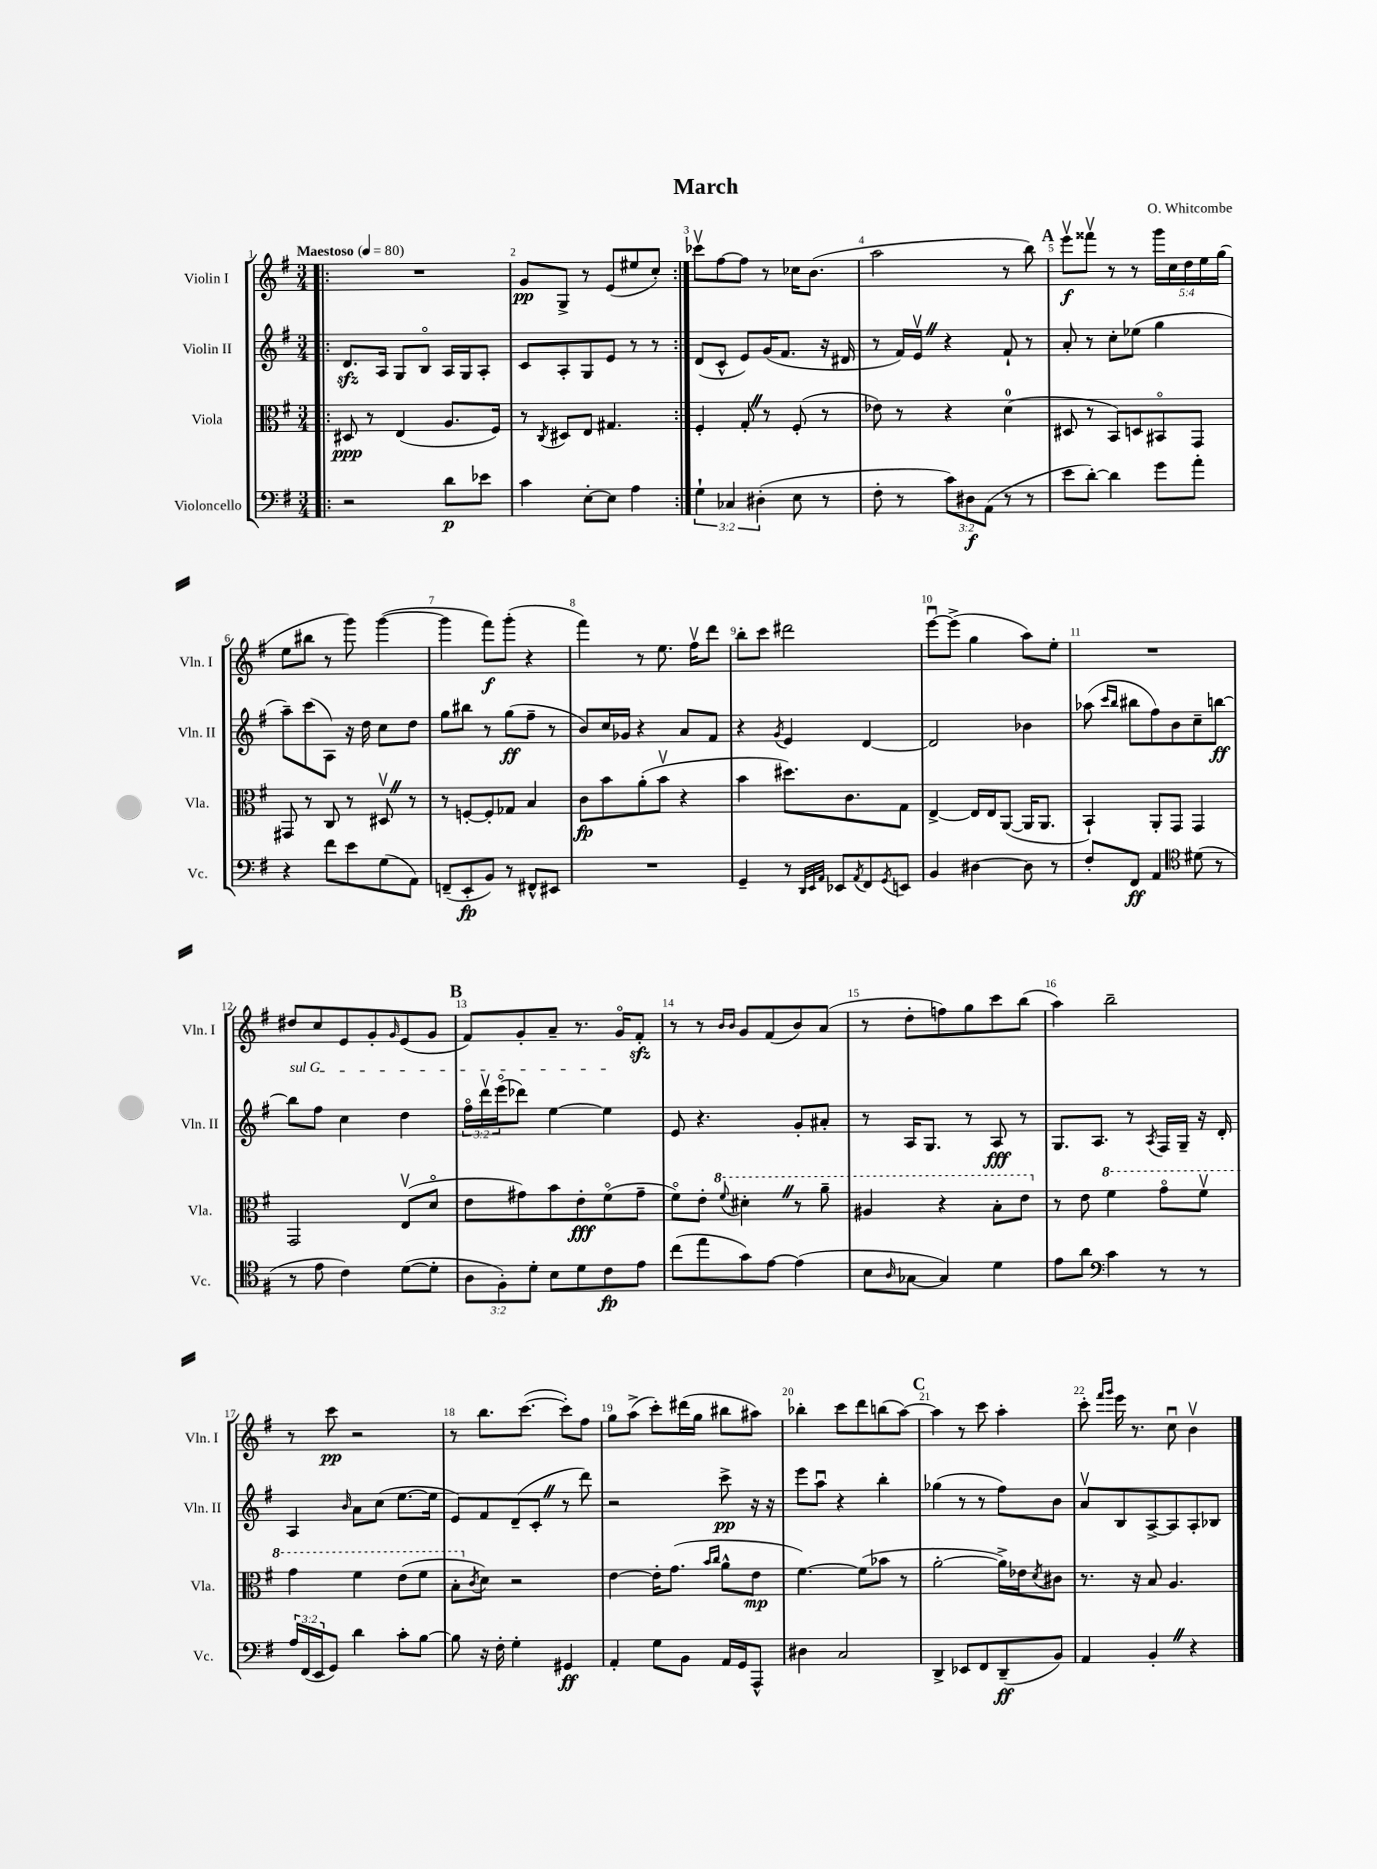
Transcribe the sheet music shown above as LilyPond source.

\header { title = "March" composer = "O. Whitcombe" }
<<
\new StaffGroup <<
\new Staff = "s0" \with { instrumentName = "Violin I" shortInstrumentName = "Vln. I" } {
    \clef treble \key g \major \numericTimeSignature \time 3/4 \override Staff.TupletNumber.text = #tuplet-number::calc-fraction-text \tempo "Maestoso" 4 = 80
    \repeat volta 2 { \bar ".|:" R2. |
    g'8\pp g8-> r8 e'8( eis''8 c''8-.) | }
    ces'''8\upbow fis''8~ fis''8 r8 ces''16 b'8.( |
    a''2 r8 b''8) |
    \mark \markup { \bold "A" } e'''8\upbow\f fisis'''8\upbow r8 r8 \tuplet 5/4 { g'''16 c''16 d''16 e''16 g''16( } |
    e''8 bis''8 r8 g'''8) g'''4~( |
    g'''4 fis'''8\f) g'''8-.( r4 |
    fis'''4) r8 e''8. fis''16\upbow d'''8 |
    b''8-. c'''8 dis'''2 |
    e'''8~\downbow e'''8->( g''4 a''8) e''8-. |
    R2. |
    dis''8 c''8 e'8 g'8-. \grace { g'16 } e'8( g'8 |
    \mark \markup { \bold "B" } fis'8) g'8-. a'8-- r8. g'16\flageolet fis'8-.\sfz |
    r8 r8 \grace { b'16 b'16 } g'8 fis'8( b'8) a'8( |
    r8 d''8-. f''8) g''8 c'''8 b''8( |
    a''4) b''2-- |
    r8 c'''8\pp r2 |
    r8 b''8. c'''8.~( c'''8-.) fis''8 |
    g''8 a''8->( c'''8-.) dis'''16( g''16 bis''8 ais''8) |
    bes''4-. c'''8 d'''8 b''8( a''8~) |
    \mark \markup { \bold "C" } a''4 r8 c'''8 a''4-. |
    c'''8-. \grace { fis'''16 g'''16 } e'''16 r8. c''8\downbow b'4\upbow \bar "|." |
}
\new Staff = "s1" \with { instrumentName = "Violin II" shortInstrumentName = "Vln. II" } {
    \clef treble \key g \major \numericTimeSignature \time 3/4 \override Staff.TupletNumber.text = #tuplet-number::calc-fraction-text
    \repeat volta 2 { \bar ".|:" d'8.\sfz a16 g8 b8\flageolet a16 g16 a8-. |
    c'8 a8-. g8 e'8 r8 r8 | }
    d'8( c'8-^ e'8) g'16( fis'8. r16 dis'16 |
    r8 fis'16) e'16\upbow \once \override BreathingSign.text = \markup { \musicglyph "scripts.caesura.straight" } \breathe r4 fis'8-! r8 |
    \mark \markup { \bold "A" } a'8-. r8 c''8-. ees''8( g''4 |
    a''8--) c'''8( a8) r16 d''16 c''8 d''8 |
    g''8 bis''8 r8 g''8\ff( fis''8-- r8 |
    b'8) c''16 ges'16 r4 a'8 fis'8 |
    r4 \acciaccatura { g'8 } e'4 d'4~ |
    d'2 bes'4 |
    aes''8( \grace { c'''16 b''16 } bis''8 fis''8) b'8 c''8-- b''8~\ff |
    \once \override TextSpanner.bound-details.left.text = \markup { \italic "sul G" } b''8\startTextSpan fis''8 c''4 d''4 |
    \mark \markup { \bold "B" } \tuplet 3/2 { fis''16\flageolet d'''16\upbow e'''16\flageolet( } des'''8) e''4~ e''4\stopTextSpan |
    e'8 r4. g'8-. ais'8-. |
    r8 a16 g8. r8 a8\fff r8 |
    g8. a8. r8 \acciaccatura { a8 } fis16 g16-- r16 d'16-. |
    a4 \grace { b'16 } a'8 c''8( e''8.~ e''16 |
    e'8) fis'8 d'8--( c'8-. \once \override BreathingSign.text = \markup { \musicglyph "scripts.caesura.straight" } \breathe r8 d'''8) |
    r2 c'''8->\pp r16 r16 |
    e'''8 a''8\downbow r4 b''4-. |
    \mark \markup { \bold "C" } ges''4( r8 r8 fis''8) b'8 |
    a'8\upbow b8 a8~-> a8 a8-. bes8 \bar "|." |
}
\new Staff = "s2" \with { instrumentName = "Viola" shortInstrumentName = "Vla." } {
    \clef alto \key g \major \numericTimeSignature \time 3/4
    \repeat volta 2 { \bar ".|:" dis8\ppp r8 e4( a8. fis16) |
    r8 \acciaccatura { c8 } dis8 e8 gis4. | }
    fis4-. g8-. \once \override BreathingSign.text = \markup { \musicglyph "scripts.caesura.straight" } \breathe r8 fis8-.( r8 |
    ees'8) r8 r4 d'4-0( |
    \mark \markup { \bold "A" } dis8 r8 b,8) d8 bis,8\flageolet g,8 |
    gis,8 r8 c8 r8 dis8\upbow \once \override BreathingSign.text = \markup { \musicglyph "scripts.caesura.straight" } \breathe r8 |
    r8 f8~-. f8-. ges8 b4 |
    c'8\fp b'8 a'8-.( b'8\upbow r4 |
    b'4 dis''8.) c'8. g8 |
    e4~-> e16 e16 a,8~( a,16 a,8. |
    b,4-!) a,8-. g,8 g,4 |
    g,2 e8\upbow( d'8\flageolet |
    \mark \markup { \bold "B" } e'8 gis'8) b'8 e'8-.\fff fis'8\flageolet( gis'8-- |
    fis'8\flageolet) e'8-. \ottava #1 \appoggiatura { fis''8 } dis''4-. \once \override BreathingSign.text = \markup { \musicglyph "scripts.caesura.straight" } \breathe r8 a''8-- |
    ais'4 r4 b'8-. e''8 \ottava #0 |
    r8 e'8 \ottava #1 fis''4 g''8\flageolet fis''8\upbow |
    g''4 fis''4 e''8( fis''8 |
    b'8-. \ottava #0 \acciaccatura { c'8 } d'8) r2 |
    e'4~ e'16-. g'8.( \grace { b'16 c''16 } a'8-^ e'8\mp |
    fis'4.~) fis'8( bes'8 r8 |
    \mark \markup { \bold "C" } a'2~-. a'16->) ees'16 \acciaccatura { d'8 } cis'8 |
    r8. r16 b8 a4. \bar "|." |
}
\new Staff = "s3" \with { instrumentName = "Violoncello" shortInstrumentName = "Vc." } {
    \clef bass \key g \major \numericTimeSignature \time 3/4 \override Staff.TupletNumber.text = #tuplet-number::calc-fraction-text
    \repeat volta 2 { \bar ".|:" r2 d'8\p ees'8 |
    c'4 e8~-. e8 a4 | }
    \tuplet 3/2 { g4-! ces4 dis4-.( } e8 r8 |
    fis8-. r8 \tuplet 3/2 { c'8) dis8\f a,8( } r8 r8 |
    \mark \markup { \bold "A" } e'8 d'8~-.) d'4 g'8 a'8-. |
    r4 fis'8 e'8 g8( a,8) |
    f,8--( e,8-.\fp b,8) r8 fis,8-^ eis,8 |
    R2. |
    g,4-- r8 \grace { d,32 e,32 a,32 } ees,8 \acciaccatura { a,8 } fis,8 \acciaccatura { g,8 } e,8 |
    b,4 dis4~ dis8 r8 |
    fis8-. fis,8\ff a,4 \clef tenor dis'8( r8 |
    r8 e'8 c'4) d'8~( d'8-. |
    \mark \markup { \bold "B" } \tuplet 3/2 { a8 fis8-.) d'8-. } b8 d'8 c'8\fp e'8 |
    c''8( e''8 g'8) e'8~ e'4( |
    b8 \grace { a16 } ges8~ ges4) d'4 |
    e'8 a'8 \clef bass c'4 r8 r8 |
    \tuplet 3/2 { a16 fis,16( e,16 } g,8) d'4 c'8-. b8~ |
    b8 r16 fis16-. g4-. gis,4\ff |
    a,4-. g8 b,8 a,16 g,16 a,,8-^ |
    dis4 c2 |
    \mark \markup { \bold "C" } d,4-> ees,8 fis,8 d,8--\ff( b,8) |
    a,4 b,4-. \once \override BreathingSign.text = \markup { \musicglyph "scripts.caesura.straight" } \breathe r4 \bar "|." |
}
>>
>>
\layout { \context { \Score \override BarNumber.break-visibility = ##(#f #t #t) barNumberVisibility = #all-bar-numbers-visible } }
